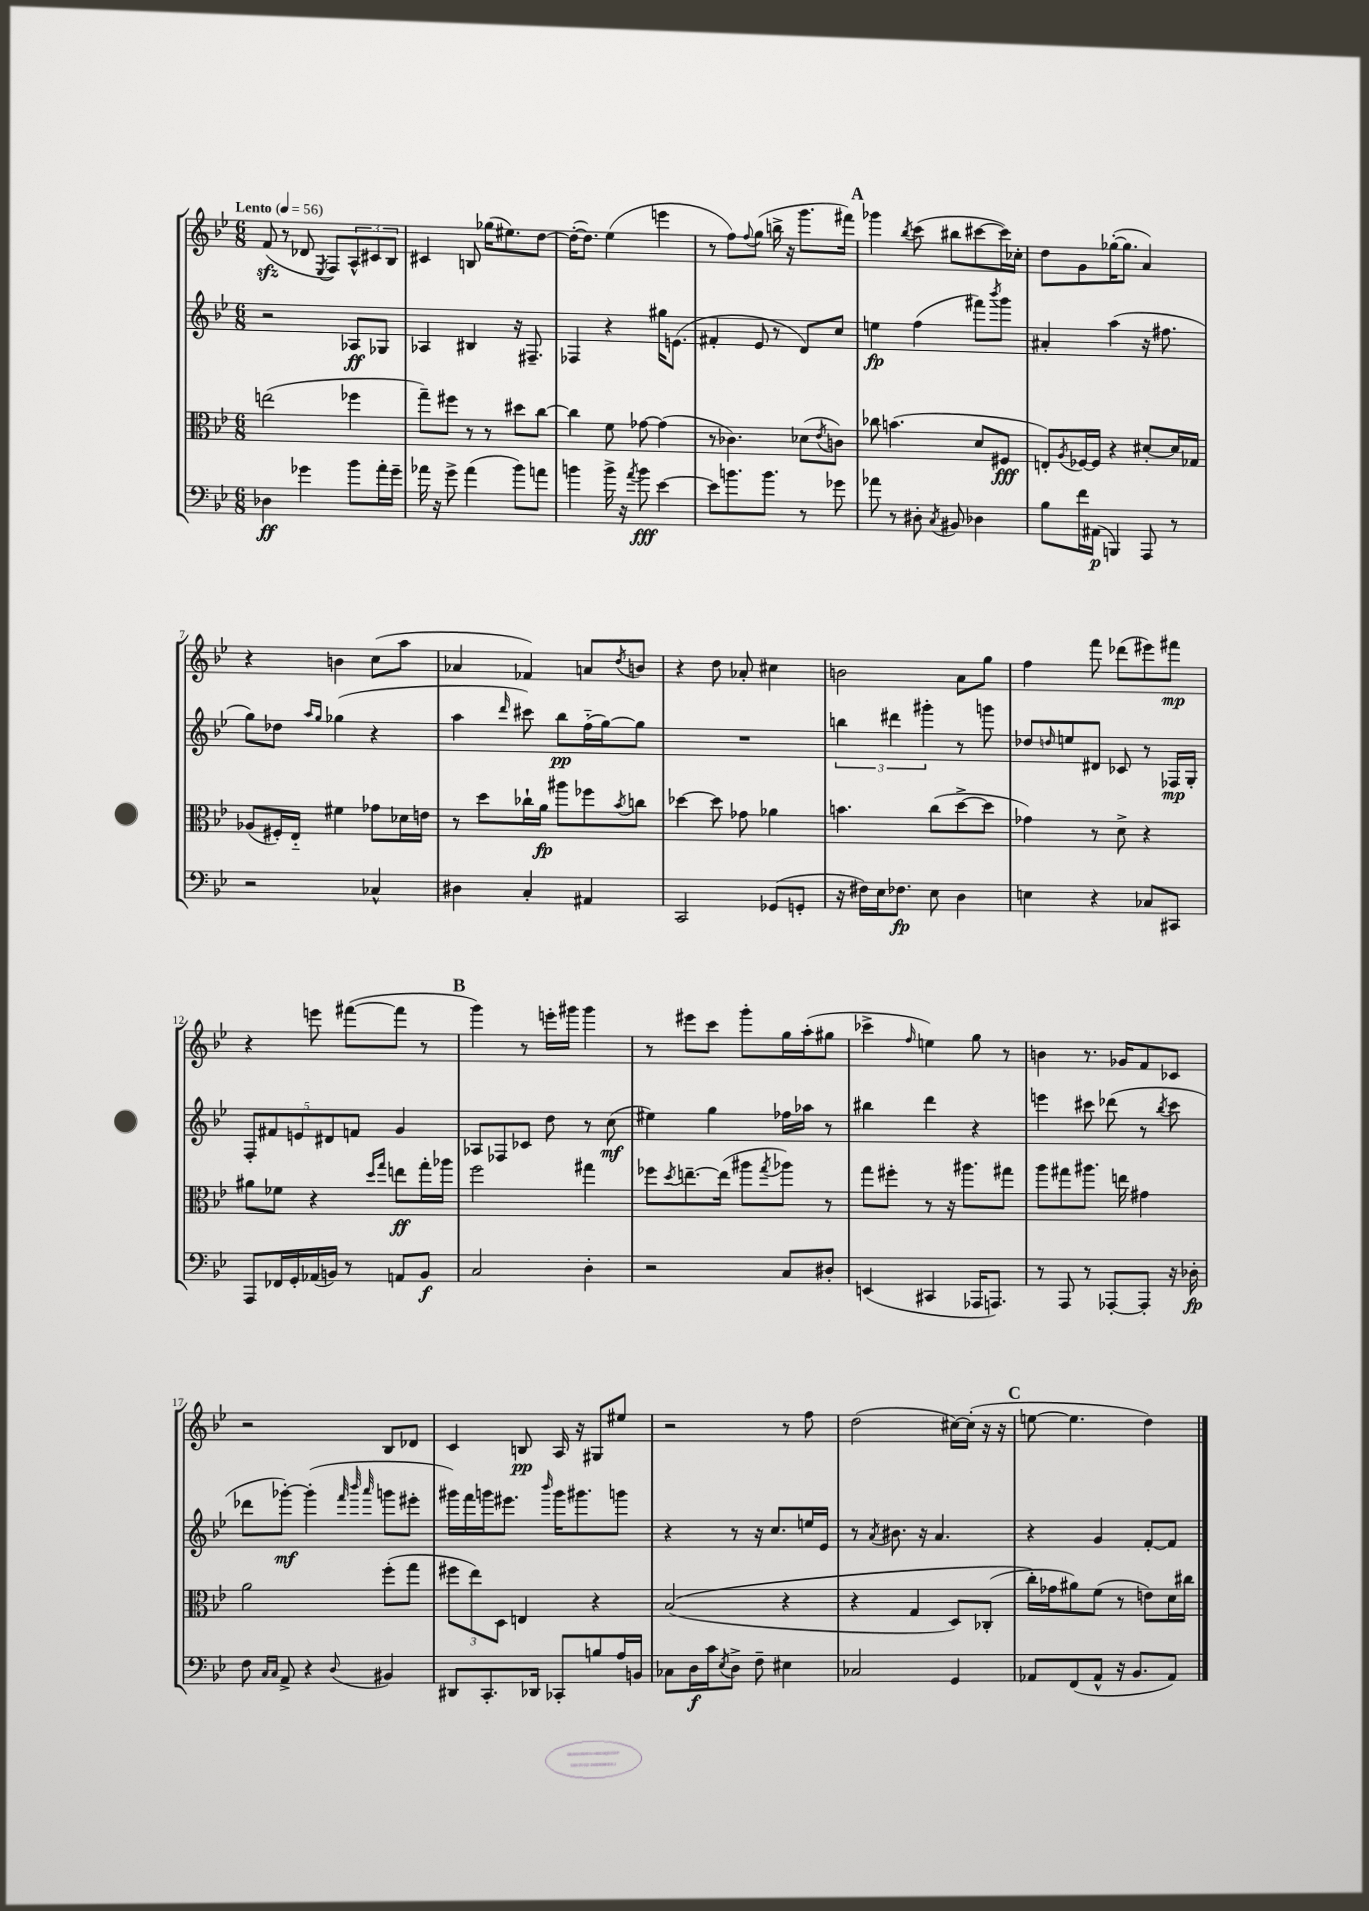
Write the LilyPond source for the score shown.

<<
\new StaffGroup <<
\new Staff = "s0" {
    \clef treble \key bes \major \numericTimeSignature \time 6/8 \tempo "Lento" 4 = 56
    f'8\sfz( r8 des'8 \acciaccatura { ees8 } f8) \tuplet 3/2 { a8-^ cis'8 bes8 } |
    cis'4 b8 ges''16( eis''8.) d''8~ |
    d''16~-.( d''8.) ees''4( e'''4 |
    r8 f''8) \appoggiatura { f''8 } g''8( b''16-> r16 g'''8. fis'''16) |
    \mark \markup { \bold "A" } ges'''4 \acciaccatura { bes''8 } c'''8( bis''8 cis'''8~ cis'''16) ces''16-. |
    d''8 g'8 ges''16~-.( ges''8. a'4) |
    r4 b'4 c''8( a''8 |
    aes'4 fes'4) a'8 \acciaccatura { d''8 } b'8 |
    r4 d''8 aes'8-. cis''4 |
    b'2 a'8 g''8 |
    f''4 f'''8 des'''8( eis'''8) fis'''8\mp |
    r4 e'''8 fis'''8~( fis'''8 r8 |
    \mark \markup { \bold "B" } g'''4) r8 e'''16-. gis'''16 gis'''4 |
    r8 eis'''8 c'''8 g'''8-. g''16 a''16-.( gis''8 |
    ces'''4-> \grace { f''16 } e''4) g''8 r8 |
    b'4 r8. ges'16 f'8 ces'8 |
    r2 bes8 des'8 |
    c'4 b8\pp a16 r16 gis8 eis''8 |
    r2 r8 f''8 |
    d''2( cis''16~) cis''16-.( r16 r16 |
    \mark \markup { \bold "C" } e''8~ e''4. d''4) \bar "|." |
}
\new Staff = "s1" {
    \clef treble \key bes \major \numericTimeSignature \time 6/8
    r2 aes8\ff ges8 |
    aes4 bis4 r16 fis8.-- |
    fes4 r4 gis''16 e'8.( |
    fis'4-. ees'8 r8 d'8) c''8 |
    \mark \markup { \bold "A" } e''4\fp f''4( fis'''8) \acciaccatura { bes'''8 } g'''8 |
    ais'4-. a''4( r16 fis''8. |
    g''8) des''8 \grace { a''16 g''16 } ges''4( r4 |
    a''4 \grace { d'''16 } cis'''8) bes''8\pp f''16-_( g''16~) g''8 |
    R2. |
    \tuplet 3/2 { b''4 dis'''4 gis'''4-. } r8 g'''8 |
    des''8 \grace { d''16 } e''8 dis'8 ces'8 r8 fes16\mp g16-. |
    \tuplet 5/4 { f8-. fis'8 e'8 dis'8 f'8 } g'4 |
    \mark \markup { \bold "B" } aes8 fes8 ces'8 d''8 r8 c''8\mf( |
    eis''4) g''4 fes''16 aes''16 r8 |
    bis''4 d'''4 r4 |
    e'''4 cis'''8 des'''8( r8 \acciaccatura { bes''8 } cis'''8 |
    des'''8 ges'''8~-.\mf) ges'''4-.( \grace { f'''32 bes'''32 a'''32 } g'''8 eis'''8-. |
    gis'''16) f'''16 g'''16 eis'''8. \grace { bes'''16 } g'''16 gis'''8. g'''8 |
    r4 r8 r16 c''8. e''16 ees'16 |
    r8 \acciaccatura { a'8 } bis'8. r16 a'4. |
    \mark \markup { \bold "C" } r4 g'4 f'8~-. f'8 \bar "|." |
}
\new Staff = "s2" {
    \clef alto \key bes \major \numericTimeSignature \time 6/8
    e''2( fes''4 |
    g''8--) fis''8 r8 r8 dis''8 c''8~ |
    c''4 f'8 ges'8~ ges'4( |
    r8 ces'4.) des'8( \acciaccatura { ees'8 } c'8) |
    \mark \markup { \bold "A" } ces''8 b'4.( d'8 fis8\fff |
    e8-.) \acciaccatura { a8 } fes16~ fes16 r4 dis'8~-. dis'16 ges16 |
    aes8( fis16-.) ees16-_ fis'4 ges'8 des'16 e'16 |
    r8 d''8 ces''16-! a'16\fp ais''8 fes''8 \acciaccatura { bes'8 } c''8 |
    des''4~ des''8 ges'8 aes'4 |
    b'4. c''8( d''8~-> d''8 |
    ges'4) r8 d'8-> r4 |
    ais'8 fes'8 r4 \grace { d''16 g''16 } e''8\ff g''16-. aes''16 |
    \mark \markup { \bold "B" } f''2 gis''4 |
    fes''8 \acciaccatura { d''8 } e''8.~-- e''16( ais''8 \acciaccatura { g''8 } aes''8) r8 |
    g''8 fis''8-. r8 r16 ais''8. gis''8 |
    a''8 gis''8 ais''8. e''16 gis'4 |
    a'2 f''8-.( g''8 |
    \tuplet 3/2 { fis''8 ees''8) d8 } e4 r4 |
    bes2(\( r4 |
    r4 g4 d8) ces8-.( |
    \mark \markup { \bold "C" } c''16-.\) ges'16 ais'8) f'8( r8 e'8) d'16 cis''16 \bar "|." |
}
\new Staff = "s3" {
    \clef bass \key bes \major \numericTimeSignature \time 6/8
    des4\ff ges'4 bes'8 a'16-. ges'16-- |
    aes'16 r16 g'8-> aes'4( bes'8) a'8 |
    b'4 b'16-> r16 \acciaccatura { a'8 } b'8\fff ees'4~ |
    ees'8 b'8. b'8. r8 ges'8 |
    \mark \markup { \bold "A" } aes'8 r8 dis8-. \acciaccatura { c8 } bis,8 des4 |
    bes8 f'16 ais,16\p( b,,4) a,,8 r8 |
    r2 ces4-^ |
    dis4 c4-. ais,4 |
    c,2 ges,8( g,8-. |
    r16 fis16) ees16 fes8.\fp ees8 d4 |
    e4 r4 ces8 cis,8 |
    a,,8 fes,16 g,16-. aes,16( b,16) r8 a,8 b,8\f |
    \mark \markup { \bold "B" } c2 d4-. |
    r2 c8 dis8-. |
    e,4( cis,4 aes,,16 a,,8.) |
    r8 a,,8 r8 aes,,8~-. aes,,8-. r16 des16-.\fp |
    f8 \grace { c16 c16 } a,8-> r4 \appoggiatura { d8 } bis,4 |
    dis,8 c,8.-. des,16 ces,8-. b8 a16 b,16 |
    ces8 d16\f c'16 \acciaccatura { ees8 } d8-> f8-- eis4 |
    ces2 g,4 |
    \mark \markup { \bold "C" } aes,8 f,8( aes,8-^ r16 bes,8. aes,8) \bar "|." |
}
>>
>>
